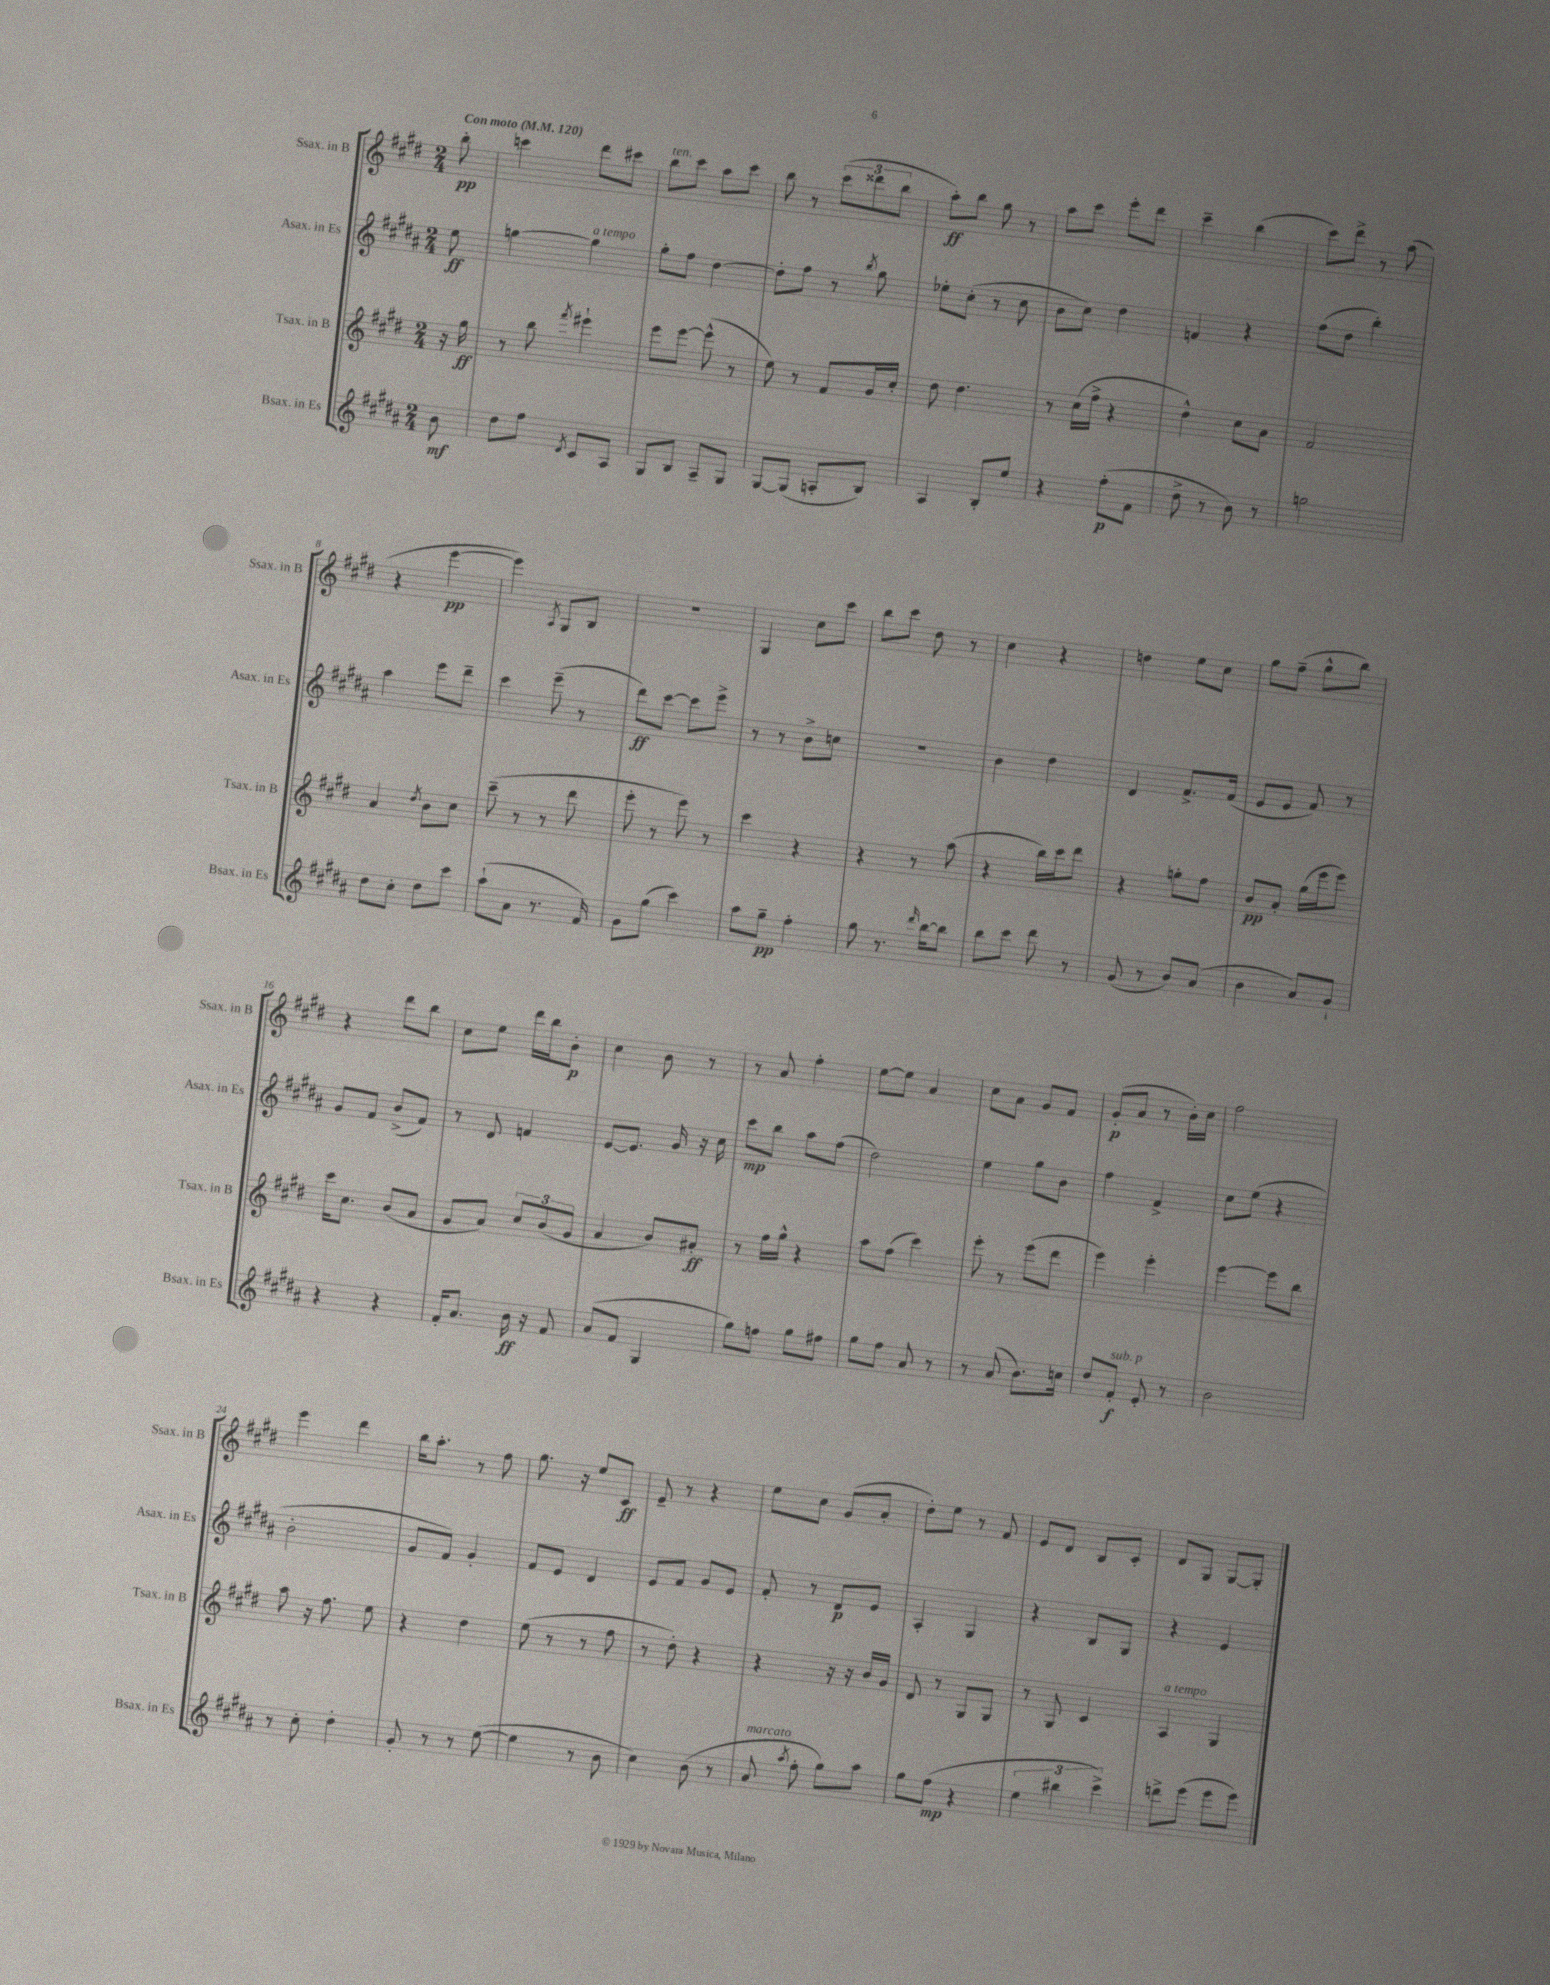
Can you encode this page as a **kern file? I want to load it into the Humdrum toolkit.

**kern	**kern	**kern	**kern
*staff4	*staff3	*staff2	*staff1
*clefG2	*clefG2	*clefG2	*clefG2
*k[f#c#g#d#a#]	*k[f#c#g#d#]	*k[f#c#g#d#a#]	*k[f#c#g#d#]
*M2/4	*M2/4	*M2/4	*M2/4
*MM120	*MM120	*MM120	*MM120
8b\	16r	8ee\	8bb'\
.	16gg#\	.	.
=	=	=	=
8dd#\L	8r	[4gg\	4ccc\
8ff#\J	8bb\	.	.
8qd#/	8qfff#/	.	.
8c#/L	4eee#`\	4gg\]	8ddd#\L
8A#/J	.	.	8ccc#\J
=	=	=	=
8G#/L	8eee\L	8gg#'\L	8bb\L
8B/J	[8eee\J	8ff#\J	8ccc#\J
8A#~/L	(8eee^^\]	[4dd#\	8aa\L
8G#/J	8r	.	8ccc#\J
=	=	=	=
[8G#/L	8ee\)	8dd#'\]L	8bb\
(8G#/]J	8r	8ff#\J	8r
8A'/L	8f#/L	8r	(12ccc#\L
.	.	.	12ddd##\
.	.	8qbb/	.
8B/J)	16g#/L	8gg#\	.
.	.	.	12bb\J
.	16cc#'/JJ	.	.
=	=	=	=
4A#/	8dd#\	8ee-'\L	8aa'\L)
.	4.dd#\	(8cc#'\J	8bb\J
8B'/L	.	8r	8gg#\
8ee/J	.	8cc#\	8r
=	=	=	=
4r	8r	8b\L	8aa\L
.	(16cc#\LL	8cc#\J)	8ccc#\J
.	16ff#^\JJ	.	.
(8ff#'\L	4r	4dd#\	8eee'\L
8f#\J	.	.	8ddd#\J
=	=	=	=
8dd#^\	4dd#^^\)	4f/	4ccc#~\
8r	.	.	.
8b\)	8cc#\L	4r	(4bb\
8r	8a\J	.	.
=	=	=	=
2gg\	2f#/	(8ff#\L	8ccc#\L)
.	.	8dd#\J	8ddd#^\J
.	.	4bb'\)	8r
.	.	.	(8aa\
=	=	=	=
8dd#\L	4a/	4aa#\	4r
8cc#'\J	.	.	.
.	8qdd#/	.	.
8dd#\L	8b\L	8eee\L	[4eee\
8ccc#\J	8cc#\J	8ddd#~\J	.
=	=	=	=
(8aa#`\L	(8ccc#~\	4ccc#\	4eee\])
8a#\J	8r	.	.
.	.	.	8qA/
8.r	8r	(8eee~\	8G#/L
.	8ddd#\	8r	8B/J
16f#/)	.	.	.
=	=	=	=
8g#\L	8eee'\	8ddd#\L)	2r
(8gg#\J	8r	[8ccc#\J	.
4ccc#\)	8eee\)	8ccc#\]L	.
.	8r	8eee^\J	.
=	=	=	=
8aa#\L	4ccc#\	8r	4G#/
8gg#~\J	.	8r	.
4ff#'\	4r	8b^\L	8cc#\L
.	.	8cc\J	8ccc#\J
=	=	=	=
8gg#\	4r	2r	8bb\L
8.r	.	.	8ccc#\J
.	8r	.	8dd#\
16qqddd#/	.	.	.
[16bb\LK	.	.	.
8bb\]J	(8aa\	.	8r
=	=	=	=
8bb\L	4r	4b\	4cc#\
8ccc#\J	.	.	.
8ddd#\	16bb\LL)	4dd#\	4r
.	16ccc#\J	.	.
8r	8ddd#\J	.	.
=	=	=	=
(8g#/	4r	4d#/	4dd\
8r	.	.	.
8b/L)	8gg'\L	8.f#^/L	8ee\L
(8a#/J	8ff#\J	.	8cc#\J
.	.	(16f#/Jk	.
=	=	=	=
4b\	8b/L	8e/L	8gg#\L
.	8a'/J	8e/J	(8ff#~\J
8a#/L)	(16gg#\LL	8f#/)	8gg#^^\L
.	16eee\J	.	.
8g#`/J	8eee\J)	8r	8bb\J)
=	=	=	=
4r	16ccc#\LK	8g#/L	4r
.	8.cc#\J	.	.
.	.	8f#/J	.
4r	(8b/L	(8b^/L	8ddd#\L
.	8a/J	8f#/J)	8bb\J
=	=	=	=
16f#'/LK	8g#/L	8r	8cc#\L
8.a#/J	.	.	.
.	8a/J)	8d#/	8ee\J
16b\	12cc#/L	4f/	16ddd#\LL
16r	.	.	16bb\J
.	(12b/	.	.
8f#/	.	.	8b'\J
.	12g#/J	.	.
=	=	=	=
(8a#/L	4a/	[8e/L	4cc#\
8f#/J	.	8.e/]J	.
4G#/	8b/L)	.	8b\
.	.	16g#/	.
.	8a#'/J	16r	8r
.	.	16cc#\	.
=	=	=	=
8gg#\L)	8r	8ccc#\L	8r
8ff\J	16ff#\LL	8bb\J	8a/
.	16gg#^^\JJ	.	.
8gg#\L	4r	8aa#\L	4ff#'\
8ff#\J	.	(8ff#\J	.
=	=	=	=
8gg#\L	8aa\L	2dd#\)	[8ee\L
8ff#\J	(8ff#\J	.	8ee\]J
8a#/	4ccc#\)	.	4a/
8r	.	.	.
=	=	=	=
8r	8eee'\	4ee\	8cc#\L
(8a#/	8r	.	8a\J
8.b\L)	(8eee\L	8gg#\L	8g#/L
.	8ddd#\J	8b\J	8f#/J
16cc\Jk	.	.	.
=	=	=	=
8dd#/L	4eee\)	4ff#\	(8g#'/L
8f#'/J	.	.	8a/J
8e'/	4eee'\	4f#^/	8r
8r	.	.	16b'\LL)
.	.	.	16cc#\JJ
=	=	=	=
2b\	[4eee\	8cc#\L	2ff#\
.	.	(8ee\J	.
.	8eee\]L	4r	.
.	8bb\J	.	.
=	=	=	=
8r	8aa\	2b'\	4eee\
8cc#'\	16r	.	.
.	8.ff#\	.	.
4dd#'\	.	.	4ddd#\
.	8ee\	.	.
=	=	=	=
8g#'/	4r	8g#/L	16bb\LK
.	.	.	8.aa'\J
8r	.	8f#/J)	.
8r	4dd#\	4g#'/	8r
([8ee\	.	.	8ff#\
=	=	=	=
4ee\]	(8ee\	8f#/L	8.gg#\
.	8r	8e/J	.
.	.	.	16r
8r	8r	4d#/	8ee/L
8b\	8ff#\	.	8c#/J
=	=	=	=
4cc#\)	8r	8e/L	8e~/
.	8dd#'\)	8f#/J	8r
(8b\	4r	8g#/L	4r
8r	.	8e/J	.
=	=	=	=
8a#/	4r	8f#'/	8ee\L
8qaa#/	.	.	.
8ff#'\	.	8r	8cc#\J
8gg#\L)	16r	8d#/L	(8g#/L
.	16r	.	.
8aa#\J	16b/LL	8e/J	8a'/J
.	16g#/JJ	.	.
=	=	=	=
8gg#\L	8d#/	4A#'/	8dd#'\L)
(8ff#\J	8r	.	8ee\J
4r	8G#/L	4G#/	8r
.	8G#/J	.	8f#/
=	=	=	=
6ee\	8r	4r	8e/L
.	8G#/	.	8d#/J
6bb#\	.	.	.
.	4c#/	8B/L	8B/L
6ccc#^\)	.	.	.
.	.	8G#/J	8c#'/J
=	=	=	=
8ddd^\L	4A/	4r	8d#/L
(8eee\J	.	.	8G#/J
8eee\L	4G#/	4e/	[8G#/L
8eee\J)	.	.	8G#'/]J
==	==	==	==
*-	*-	*-	*-
